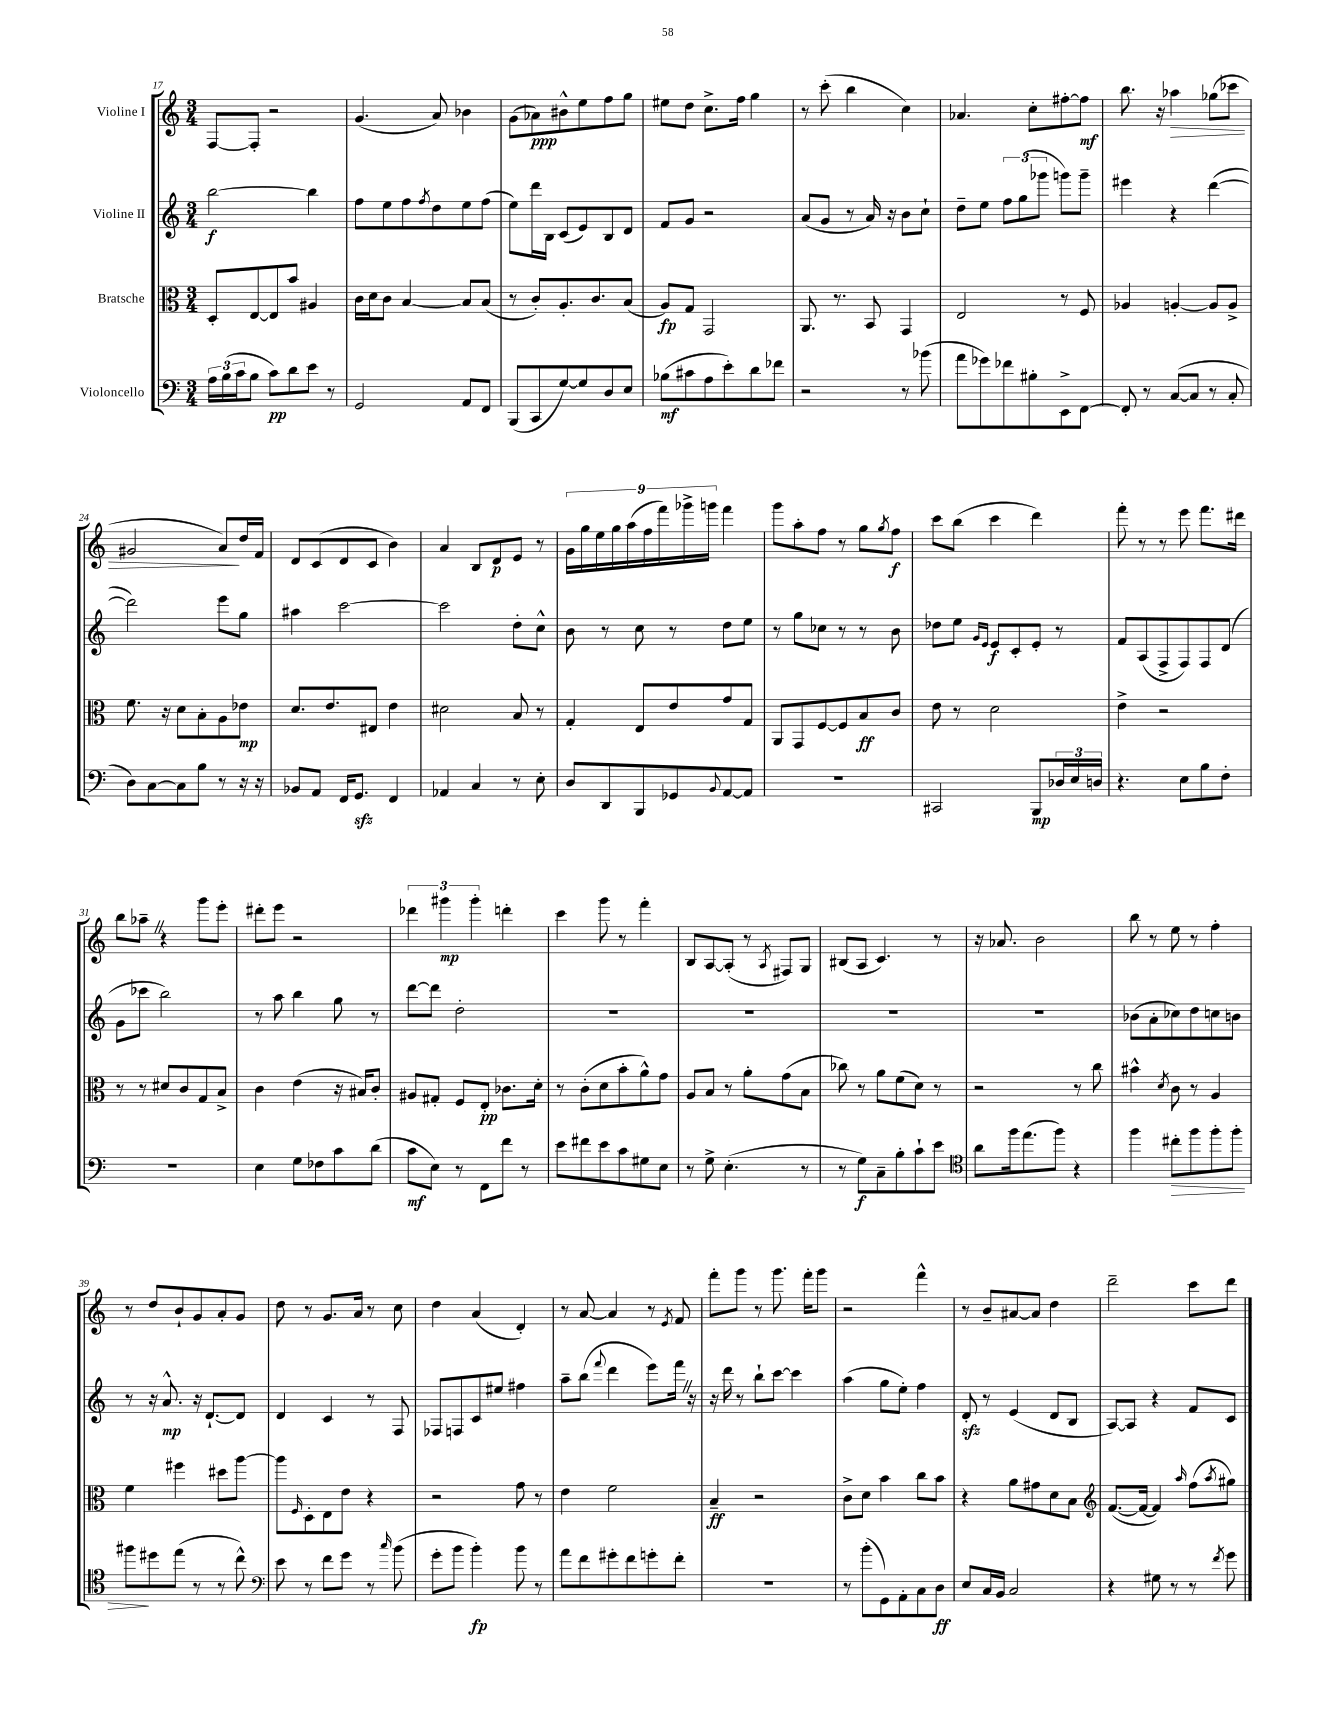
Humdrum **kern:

**kern	**dynam	**kern	**dynam	**kern	**dynam	**kern	**dynam
*part4	*part4	*part3	*part3	*part2	*part2	*part1	*part1
*staff4	*staff4	*staff3	*staff3	*staff2	*staff2	*staff1	*staff1
*I"Violoncello	*	*I"Bratsche	*	*I"Violine II	*	*I"Violine I	*
*clefF4	*	*clefC3	*	*clefG2	*	*clefG2	*
*k[]	*	*k[]	*	*k[]	*	*k[]	*
*M3/4	*	*M3/4	*	*M3/4	*	*M3/4	*
=17	=17	=17	=17	=17	=17	=17	=17
24A\LL	.	8D'/L	.	[2bb\	f	[8F/L	.
(24B\	.	.	.	.	.	.	.
24c\J	.	.	.	.	.	.	.
8B\J	.	[8E/	.	.	.	8F'/J]	.
8c\L)	pp	8E/]	.	.	.	2r	.
8d\	.	8b/J	.	.	.	.	.
8e\J	.	4A#X/	.	4bb\]	.	.	.
8r	.	.	.	.	.	.	.
=18	=18	=18	=18	=18	=18	=18	=18
2GG/	.	16c\LL	.	8ff\L	.	(4.g/	.
.	.	16d\J	.	.	.	.	.
.	.	8c\J	.	8ee\	.	.	.
.	.	[4B/	.	8ff\	.	.	.
.	.	.	.	8qff/	.	.	.
.	.	.	.	8dd\	.	8a/)	.
8AA/L	.	8B/L]	.	8ee\	.	4b-X\	.
8FF/J	.	(8B/J	.	(8ff\J	.	.	.
=19	=19	=19	=19	=19	=19	=19	=19
(8BBB/L	.	8r	.	8ee\L)	.	(8g\L	.
8CC/	.	8c'/L)	.	16ddd\L	.	8a-X\)	ppp
.	.	.	.	16B\JJ	.	.	.
[8G/)	.	8.A'/	.	(8c/L	.	8b#X^^\	.
8G/]	.	.	.	8e/)	.	8ee\	.
.	.	8.c/	.	.	.	.	.
8D/	.	.	.	8B/	.	8ff\	.
8E/J	.	(8B/J	.	8d/J	.	8gg\J	.
=20	=20	=20	=20	=20	=20	=20	=20
(8B-X\L	mf	8A/L)	fp	8f/L	.	8ee#X\L	.
8c#X\	.	8G/J	.	8g/J	.	8dd\J	.
8A\	.	2GG/	.	2r	.	8.cc^\L	.
8e'\)	.	.	.	.	.	.	.
.	.	.	.	.	.	16ff\Jk	.
8d\	.	.	.	.	.	4gg\	.
8f-X\J	.	.	.	.	.	.	.
=21	=21	=21	=21	=21	=21	=21	=21
2r	.	8.AA/	.	(8a/L	.	8r	.
.	.	.	.	8g/J	.	(8ccc'\	.
.	.	8.r	.	.	.	.	.
.	.	.	.	8r	.	4bb\	.
.	.	8BB/	.	16a/)	.	.	.
.	.	.	.	16r	.	.	.
8r	.	4GG/	.	8b\L	.	4cc\)	.
(8b-X\	.	.	.	8cc`\J	.	.	.
=22	=22	=22	=22	=22	=22	=22	=22
8a\L	.	2E/	.	8dd~\L	.	4.a-X/	.
8g-X\)	.	.	.	8ee\J	.	.	.
8f-X\	.	.	.	12ff\L	.	.	.
.	.	.	.	(12gg\	.	.	.
8B#X'\	.	.	.	.	.	8cc'\L	.
.	.	.	.	12ggg-X\J	.	.	.
8EE^\	.	8r	.	8gggn\L)	.	[8ff#X'\	.
[8FF\J	.	8F/	.	8ggg~\J	.	8ff#\J]	mf
=23	=23	=23	=23	=23	=23	=23	=23
8FF'/]	.	4A-X/	.	4eee#X\	.	8.bb\	.
8r	.	.	.	.	.	.	.
.	.	.	.	.	.	16r	.
!	!	!	!	!	!	!	!LO:HP:b
([8C/L	.	[4An'/	.	4r	.	4aa-X\	>
8C/J]	.	.	.	.	.	.	.
8r	.	8A/L]	.	([4ddd\	.	(8gg-X\L	.
8C'/	.	8A^/J	.	.	.	8ccc-X\J	.
!!LO:LB:g=z
=24	=24	=24	=24	=24	=24	=24	=24
8D\L)	.	8.f\	.	2ddd\])	.	2g#X/	.
[8C\	.	.	.	.	.	.	.
.	.	16r	.	.	.	.	.
8C\]	.	8d\L	.	.	.	.	.
8B\J	.	8B'\	.	.	.	.	.
8r	.	8A\	.	8eee\L	.	8a/L)	.
16r	.	8e-X\J	mp	8gg\J	.	16dd/L	]
16r	.	.	.	.	.	16f/JJ	.
=25	=25	=25	=25	=25	=25	=25	=25
8BB-X/L	.	8.d/L	.	4aa#X\	.	8d/L	.
8AA/J	.	.	.	.	.	(8c/	.
.	.	8.e/	.	.	.	.	.
16FF/KL	.	.	.	[2ccc\	.	8d/	.
8.GGzz/J	.	.	.	.	.	.	.
.	.	8E#X/J	.	.	.	8c/J	.
4FF/	.	4e\	.	.	.	4b\)	.
=26	=26	=26	=26	=26	=26	=26	=26
4AA-X/	.	2d#X\	.	2ccc\]	.	4a/	.
4C/	.	.	.	.	.	8B/L	.
.	.	.	.	.	.	8d/	p
8r	.	8B/	.	8dd'\L	.	8e/J	.
8E'\	.	8r	.	8cc^^\J	.	8r	.
=27	=27	=27	=27	=27	=27	=27	=27
8D/L	.	4G'/	.	8b\	.	18g\LL	.
.	.	.	.	.	.	18gg\	.
.	.	.	.	.	.	18ee\	.
8DD/	.	.	.	8r	.	.	.
.	.	.	.	.	.	18gg\	.
.	.	.	.	.	.	(18aa\	.
8BBB/	.	8E/L	.	8cc\	.	.	.
.	.	.	.	.	.	18ff\	.
.	.	.	.	.	.	18fff\)	.
8GG-X/	.	8e/	.	8r	.	.	.
.	.	.	.	.	.	18ggg-X^\	.
.	.	.	.	.	.	18gggn\JJ	.
8qqBB/	.	.	.	.	.	.	.
[8AA/	.	8g/	.	8dd\L	.	4fff\	.
8AA/J]	.	8G/J	.	8ee\J	.	.	.
=28	=28	=28	=28	=28	=28	=28	=28
2.r	.	8AA/L	.	8r	.	8ggg\L	.
.	.	8GG/	.	8gg\L	.	8aa'\	.
.	.	[8F/	.	8cc-X\J	.	8ff\J	.
.	.	8F/]	.	8r	.	8r	.
.	.	8B/	ff	8r	.	8gg\L	.
.	.	.	.	.	.	8qgg/	.
.	.	8c/J	.	8b\	.	8ff\J	f
=29	=29	=29	=29	=29	=29	=29	=29
2CC#X/	.	8e\	.	8dd-X\L	.	8ccc\L	.
.	.	8r	.	8ee\J	.	(8bb\J	.
.	.	.	.	16qqg/LL	.	.	.
.	.	.	.	16qqe/JJ	.	.	.
.	.	2d\	.	8e/L	f	4ccc\	.
.	.	.	.	8c'/	.	.	.
8BBB/L	mp	.	.	8e'/J	.	4ddd\)	.
24D-X/L	.	.	.	8r	.	.	.
24E/	.	.	.	.	.	.	.
24Dn/JJ	.	.	.	.	.	.	.
=30	=30	=30	=30	=30	=30	=30	=30
4.r	.	4e^\	.	8f/L	.	8fff'\	.
.	.	.	.	(8A/	.	8r	.
.	.	2r	.	8F^/	.	8r	.
8E\L	.	.	.	8F/)	.	8eee\	.
8B\	.	.	.	8F/	.	8.fff\L	.
8F'\J	.	.	.	(8d/J	.	.	.
.	.	.	.	.	.	16ddd#X\Jk	.
!!LO:LB:g=z
=31	=31	=31	=31	=31	=31	=31	=31
2.r	.	8r	.	8g\L	.	8bb\L	.
.	.	8r	.	8ccc-X\J	.	8aa-X~Z\J	.
.	.	8d#X/L	.	2bb\)	.	4r	.
.	.	8c/	.	.	.	.	.
.	.	8G/	.	.	.	8ggg\L	.
.	.	8B^/J	.	.	.	8eee'\J	.
=32	=32	=32	=32	=32	=32	=32	=32
4E\	.	4c\	.	8r	.	8ddd#X'\L	.
.	.	.	.	8aa\	.	8eee\J	.
8G\L	.	(4e\	.	4bb\	.	2r	.
8F-X\	.	.	.	.	.	.	.
8c\	.	16r	.	8gg\	.	.	.
.	.	16B#X/KL)	.	.	.	.	.
(8d\J	.	8c'/J	.	8r	.	.	.
=33	=33	=33	=33	=33	=33	=33	=33
8c\L	mf	8A#X/L	.	[8ddd\L	.	6ddd-X\	.
8E\J)	.	8G#X'/J	.	8ddd\J]	.	.	.
.	.	.	.	.	.	6ggg#X\	mp
8r	.	8F/L	.	2dd'\	.	.	.
.	.	.	.	.	.	6ggg#'\	.
8FF\L	.	8E'/J	pp	.	.	.	.
8f\J	.	8.c-X\L	.	.	.	4dddn'\	.
8r	.	.	.	.	.	.	.
.	.	16d'\Jk	.	.	.	.	.
=34	=34	=34	=34	=34	=34	=34	=34
8e\L	.	8r	.	2.r	.	4ccc\	.
8f#X\	.	(8c'\L	.	.	.	.	.
8e\	.	8d\	.	.	.	8ggg\	.
8c\	.	8b'\	.	.	.	8r	.
8G#X\	.	8a^^\)	.	.	.	4fff'\	.
8E\J	.	8g\J	.	.	.	.	.
=35	=35	=35	=35	=35	=35	=35	=35
8r	.	8A/L	.	2.r	.	8B/L	.
8G^\	.	8B/J	.	.	.	[8A/	.
(4.E'\	.	8r	.	.	.	(8A'/J]	.
.	.	8a'\L	.	.	.	8r	.
.	.	.	.	.	.	8qA/	.
.	.	(8g\	.	.	.	8F#X/L)	.
8r	.	8B\J	.	.	.	8G/J	.
=36	=36	=36	=36	=36	=36	=36	=36
8r	.	8cc-X\)	.	2.r	.	(8B#X/L	.
8G\L)	f	8r	.	.	.	8A/J	.
8C~\	.	8a\L	.	.	.	4.c/)	.
8B'\	.	(8f\	.	.	.	.	.
8c`\	.	8d\J)	.	.	.	.	.
8e\J	.	8r	.	.	.	8r	.
=37	=37	=37	=37	=37	=37	=37	=37
*clefC4	*	*	*	*	*	*	*
8a\L	.	2r	.	2.r	.	16r	.
.	.	.	.	.	.	8.a-X/	.
16ff\k	.	.	.	.	.	.	.
(8.ee\	.	.	.	.	.	.	.
.	.	.	.	.	.	2b\	.
8ff\J)	.	.	.	.	.	.	.
4r	.	8r	.	.	.	.	.
.	.	8cc\	.	.	.	.	.
=38	=38	=38	=38	=38	=38	=38	=38
4ff\	.	4b#X^^\	.	(8b-X\L	.	8bb\	.
.	.	.	.	8a'\	.	8r	.
.	.	8qd/	.	.	.	.	.
!	!LO:HP:b	!	!	!	!	!	!
8cc#X'\L	>	8c\	.	8cc-X\)	.	8ee\	.
8ff\	.	8r	.	8dd\	.	8r	.
8ff'\	.	4A/	.	8ccn\	.	4ff'\	.
8ff'\J	.	.	.	8bn\J	.	.	.
!!LO:LB:g=z
=39	=39	=39	=39	=39	=39	=39	=39
8ff#X\L	.	4f\	.	8r	.	8r	.
8dd#X\	]	.	.	16r	.	8dd/L	.
.	.	.	.	8.a^^/	mp	.	.
(8ee\J	.	4ff#X\	.	.	.	8b`/	.
8r	.	.	.	16r	.	8g/	.
.	.	.	.	[8.d`/L	.	.	.
8r	.	8dd#X\L	.	.	.	8a'/	.
8cc^^\)	.	[8aa\J	.	8d/J]	.	8g/J	.
=40	=40	=40	=40	=40	=40	=40	=40
*clefF4	*	*	*	*	*	*	*
8e\	.	8aa\L]	.	4d/	.	8dd\	.
.	.	16qqF/	.	.	.	.	.
8r	.	8D'\	.	.	.	8r	.
8f\L	.	8E\	.	4c/	.	8.g/L	.
8g\J	.	8e\J	.	.	.	.	.
.	.	.	.	.	.	16a/Jk	.
8r	.	4r	.	8r	.	8r	.
16qqcc/	.	.	.	.	.	.	.
(8b\	.	.	.	8F/	.	8cc\	.
=41	=41	=41	=41	=41	=41	=41	=41
8g'\L	.	2r	.	8F-X/L	.	4dd\	.
8b\J	.	.	.	8Fn/	.	.	.
4b'\)	fp	.	.	8c/	.	(4a/	.
.	.	.	.	8ee#X/J	.	.	.
8b\	.	8g\	.	4ff#X\	.	4d'/)	.
8r	.	8r	.	.	.	.	.
=42	=42	=42	=42	=42	=42	=42	=42
8a\L	.	4e\	.	8aa~\L	.	8r	.
8f\	.	.	.	(8bb\J	.	[8a/	.
.	.	.	.	8qqfff/	.	.	.
8g#X'\	.	2f\	.	4ddd\	.	4a/]	.
8f\	.	.	.	.	.	.	.
8gn'\	.	.	.	8eee\L)	.	8r	.
.	.	.	.	.	.	8qe/	.
8f'\J	.	.	.	16fffZ\Jk	.	8f/	.
.	.	.	.	16r	.	.	.
=43	=43	=43	=43	=43	=43	=43	=43
2.r	.	4B~/	ff	16r	.	8fff'\L	.
.	.	.	.	16ddd\	.	.	.
.	.	.	.	8r	.	8ggg\J	.
.	.	2r	.	8bb`\L	.	8r	.
.	.	.	.	[8ccc\J	.	8.ggg\	.
.	.	.	.	4ccc\]	.	.	.
.	.	.	.	.	.	16fff'\KL	.
.	.	.	.	.	.	8ggg\J	.
=44	=44	=44	=44	=44	=44	=44	=44
8r	.	8c^\L	.	(4aa\	.	2r	.
(8b'\L	.	8d\J	.	.	.	.	.
8GG\)	.	4b\	.	8gg\L	.	.	.
8AA'\	.	.	.	8ee'\J)	.	.	.
8C\	.	8cc\L	.	4ff\	.	4fff^^\	.
8D\J	ff	8b\J	.	.	.	.	.
=45	=45	=45	=45	=45	=45	=45	=45
8E/L	.	4r	.	8dzz'/	.	8r	.
16C/L	.	.	.	8r	.	8b~/L	.
16BB/JJ	.	.	.	.	.	.	.
2C/	.	8a\L	.	(4e/	.	[8a#X/	.
.	.	8g#X\	.	.	.	8a#/J]	.
.	.	8d\	.	8d/L	.	4dd\	.
.	.	8B\J	.	8B/J	.	.	.
=46	=46	=46	=46	=46	=46	=46	=46
*	*	*clefG2	*	*	*	*	*
4r	.	([8.f/L	.	[8A/L)	.	2ddd~\	.
.	.	.	.	8A/J]	.	.	.
.	.	16f/Jk_	.	.	.	.	.
8G#X\	.	4f/])	.	4r	.	.	.
8r	.	.	.	.	.	.	.
.	.	16qqaa/	.	.	.	.	.
8r	.	(8ff\L	.	8f/L	.	8ccc\L	.
8qf/	.	8qaa/	.	.	.	.	.
8g\	.	8gg#X\J)	.	8c/J	.	8ddd\J	.
==	==	==	==	==	==	==	==
*-	*-	*-	*-	*-	*-	*-	*-
